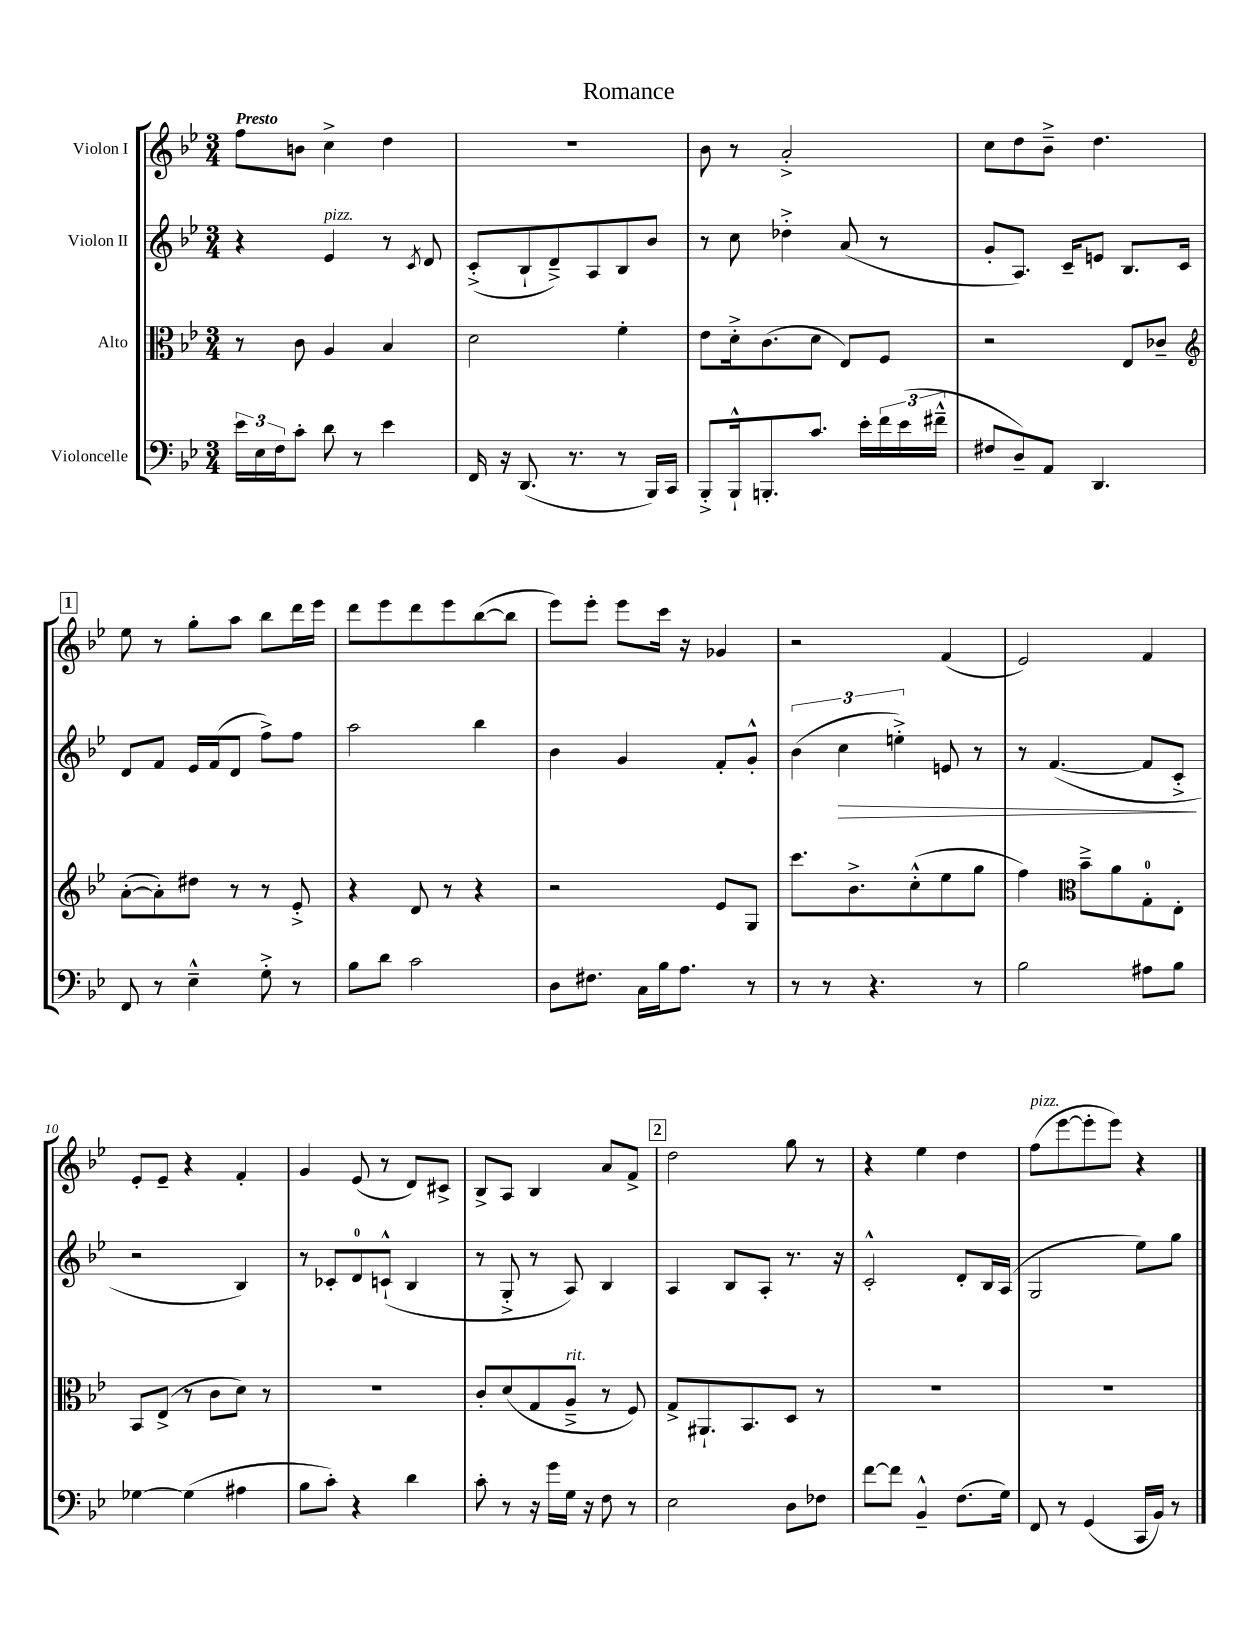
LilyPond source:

\header { title = "Romance" }
<<
\new StaffGroup <<
\new Staff = "s0" \with { instrumentName = "Violon I" } {
    \clef treble \key bes \major \numericTimeSignature \time 3/4 \tempo "Presto"
    f''8 b'8 c''4-> d''4 |
    R2. |
    bes'8 r8 a'2-.-> |
    c''8 d''8 bes'8---> d''4. |
    \mark \markup { \box "1" } ees''8 r8 g''8-. a''8 bes''8 d'''16 ees'''16 |
    d'''8 ees'''8 d'''8 ees'''8 bes''8~( bes''8 |
    ees'''8) ees'''8-. ees'''8 c'''16 r16 ges'4 |
    r2 f'4( |
    ees'2) f'4 |
    ees'8-. ees'8-- r4 f'4-. |
    g'4 ees'8( r8 d'8) cis'8-> |
    bes8-> a8 bes4 a'8 f'8-> |
    \mark \markup { \box "2" } d''2 g''8 r8 |
    r4 ees''4 d''4 |
    f''8^\markup { \italic "pizz." }( ees'''8~ ees'''8-. ees'''8) r4 \bar "|." |
}
\new Staff = "s1" \with { instrumentName = "Violon II" } {
    \clef treble \key bes \major \numericTimeSignature \time 3/4
    r4 ees'4^\markup { \italic "pizz." } r8 \acciaccatura { c'8 } d'8 |
    c'8-.->( bes8-! d'8--->) a8 bes8 bes'8 |
    r8 c''8 des''4-.-> a'8( r8 |
    g'8-. a8.) c'16-- e'8 bes8. c'16 |
    \mark \markup { \box "1" } d'8 f'8 ees'16 f'16( d'8 f''8->) f''8 |
    a''2 bes''4 |
    bes'4 g'4 f'8-. g'8-.-^ |
    \tuplet 3/2 { bes'4( c''4\> e''4-.->) } e'8 r8 |
    r8 f'4.~( f'8 c'8-.->\! |
    r2 bes4) |
    r8 ces'8-. d'8-0 c'8-!-^( bes4 |
    r8 g8-.-> r8 a8) bes4 |
    \mark \markup { \box "2" } a4 bes8 a8-. r8. r16 |
    c'2-.-^ d'8-. bes16 a16( |
    g2 ees''8) g''8 \bar "|." |
}
\new Staff = "s2" \with { instrumentName = "Alto" } {
    \clef alto \key bes \major \numericTimeSignature \time 3/4
    r8 c'8 a4 bes4 |
    d'2 f'4-. |
    ees'8 d'16-.-> c'8.( d'8 ees8) f8 |
    r2 ees8 ces'8-- |
    \mark \markup { \box "1" } \clef treble a'8~-.( a'8-.) dis''8 r8 r8 ees'8-.-> |
    r4 d'8 r8 r4 |
    r2 ees'8 g8 |
    c'''8. bes'8.-> c''8-.-^( ees''8 g''8 |
    f''4) \clef alto bes'8---> a'8 g8-0-. ees8-. |
    bes,8 ees8->( r8 c'8 d'8) r8 |
    R2. |
    c'8-. d'8( g8 a8--->^\markup { \italic "rit." } r8 f8) |
    \mark \markup { \box "2" } g8-> ais,8.-! bes,8. d8 r8 |
    R2. |
    R2. \bar "|." |
}
\new Staff = "s3" \with { instrumentName = "Violoncelle" } {
    \clef bass \key bes \major \numericTimeSignature \time 3/4
    \tuplet 3/2 { ees'16 ees16 f16 } c'8-. d'8 r8 ees'4 |
    f,16 r16 d,8.( r8. r8 bes,,16) c,16 |
    bes,,8-.-> bes,,16-!-^ b,,8.-. c'8. ees'16-. \tuplet 3/2 { f'16 ees'16( fis'16---^ } |
    fis8 d8--) a,8 d,4. |
    \mark \markup { \box "1" } f,8 r8 ees4---^ g8-.-> r8 |
    bes8 d'8 c'2 |
    d8 fis8. c16 bes16 a8. r8 |
    r8 r8 r4. r8 |
    bes2 ais8 bes8 |
    ges4~ ges4( ais4 |
    bes8 c'8-.) r4 d'4 |
    c'8-. r8 r16 g'16 g16 r16 f8 r8 |
    \mark \markup { \box "2" } ees2 d8 fes8 |
    f'8~ f'8 bes,4---^ f8.( g16) |
    f,8 r8 g,4( c,16 bes,16) r8 \bar "|." |
}
>>
>>
